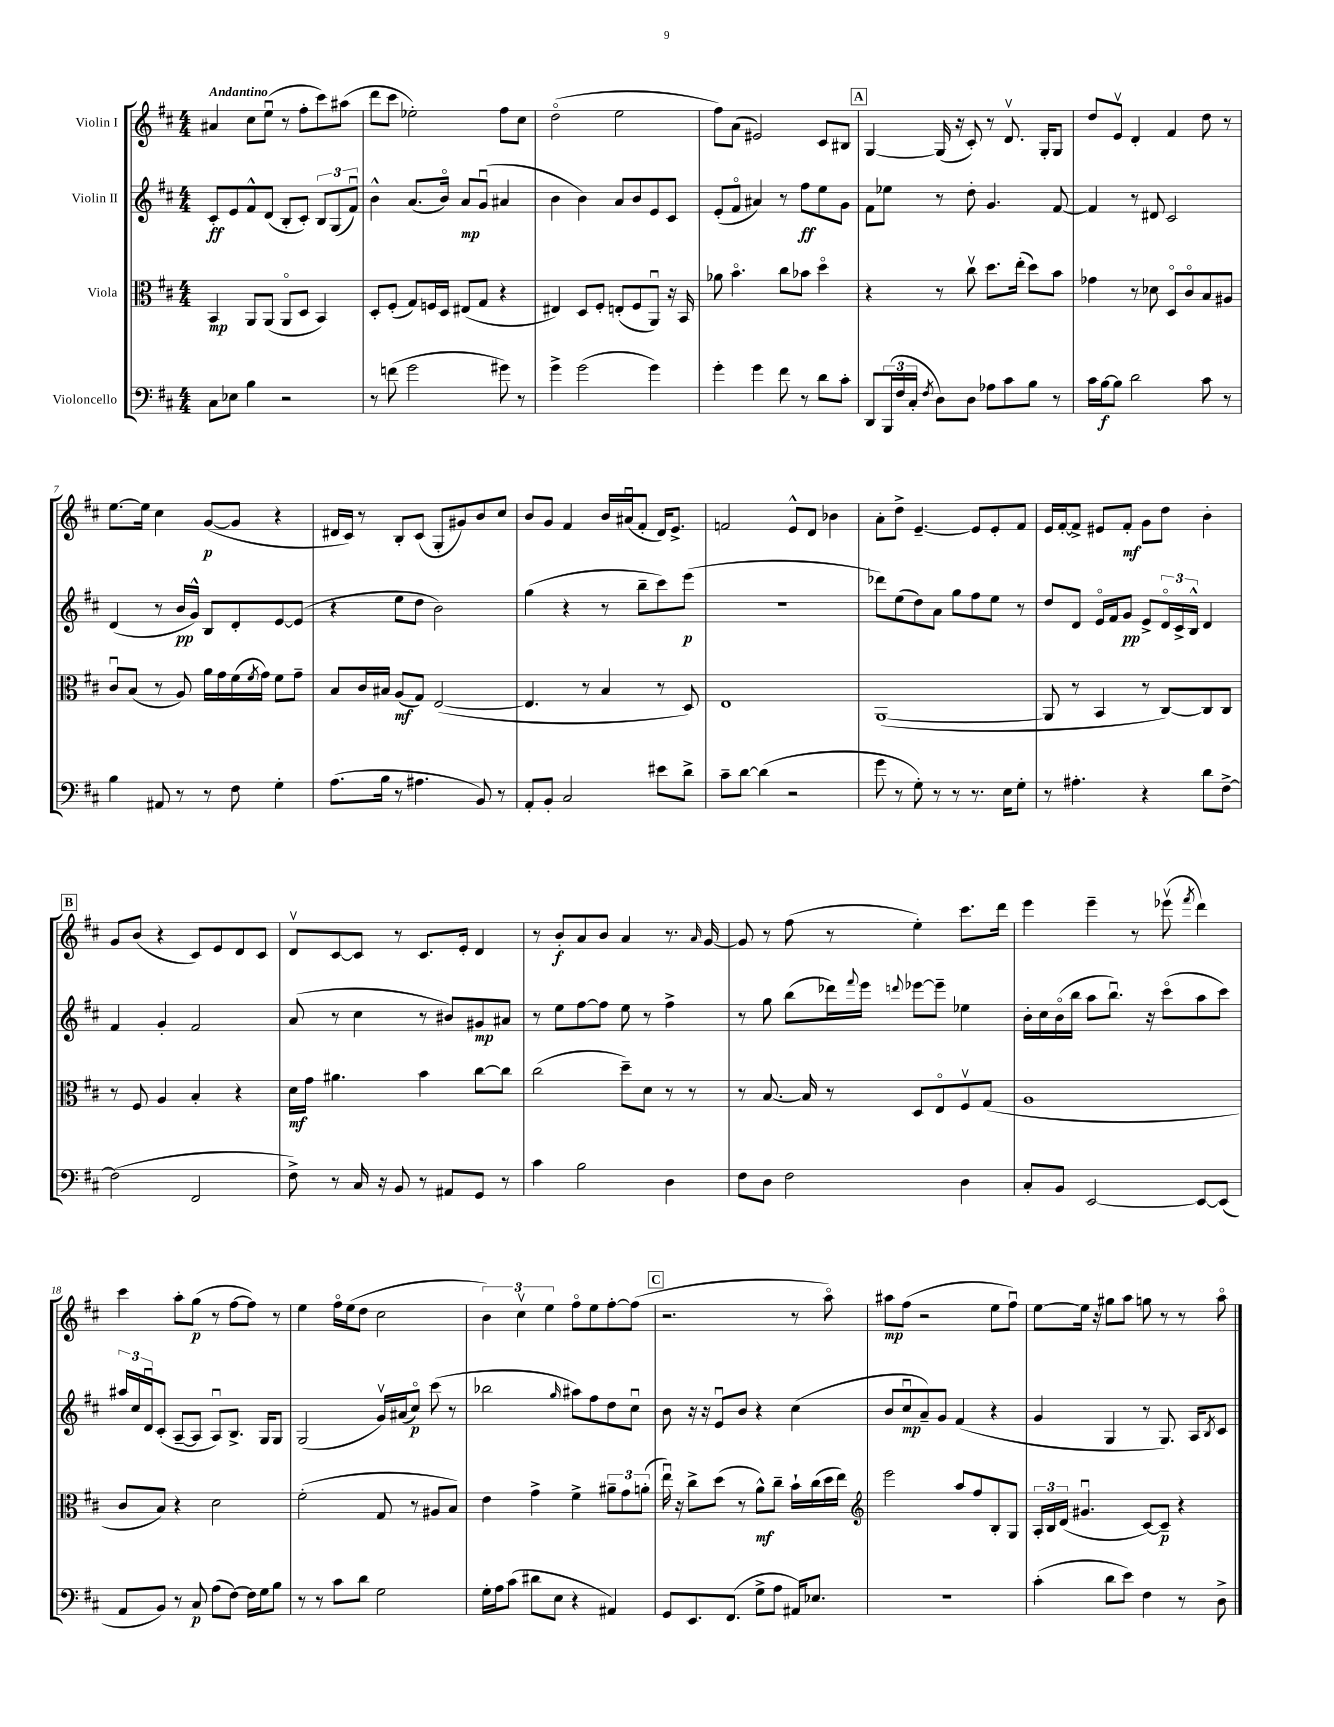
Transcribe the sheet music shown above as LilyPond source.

<<
\new StaffGroup <<
\new Staff = "s0" \with { instrumentName = "Violin I" } {
    \clef treble \key d \major \numericTimeSignature \time 4/4 \tempo "Andantino"
    ais'4 cis''8 e''8\downbow( r8 fis''8-. cis'''8) ais''8( |
    d'''8 cis'''8 ees''2-.) fis''8 cis''8 |
    d''2\flageolet( e''2 |
    fis''8) a'8( eis'2) cis'8 bis8 |
    \mark \markup { \box "A" } g4~ g16( r16 cis'8-.) r8 d'8.\upbow g16-. g8 |
    d''8 e'8\upbow d'4-. fis'4 d''8 r8 |
    e''8.~ e''16 cis''4 g'8~\p( g'8 r4 |
    dis'16 cis'16) r8 b8-. cis'8( g8-. gis'8) b'8 cis''8 |
    b'8 g'8 fis'4 b'16 ais'16\downbow( fis'8-. d'16) e'8.-> |
    f'2 e'8-^ d'8 bes'4 |
    a'8-. d''8-> e'4.~-- e'8 e'8-. fis'8 |
    e'16 fis'16~-. fis'8-> eis'8 fis'8-.\mf g'8 d''8 b'4-. |
    \mark \markup { \box "B" } g'8 b'8( r4 cis'8) e'8 d'8 cis'8 |
    d'8\upbow cis'8~ cis'8 r8 cis'8. e'16-. d'4 |
    r8 b'8-.\f a'8 b'8 a'4 r8. \grace { a'16 } g'16~ |
    g'8 r8 fis''8( r8 e''4-.) cis'''8. d'''16 |
    e'''4 e'''4-- r8 ees'''8\upbow( \acciaccatura { fis'''8 } d'''4) |
    cis'''4 a''8-. g''8\p( r8 fis''8~ fis''8) r8 |
    e''4 fis''16\flageolet e''16( d''8 cis''2 |
    \tuplet 3/2 { b'4) cis''4\upbow e''4 } fis''8\flageolet e''8 fis''8~-. fis''8( |
    \mark \markup { \box "C" } r2. r8 a''8\flageolet) |
    ais''8\mp fis''8( r2 e''8 fis''8\downbow) |
    e''8~ e''16 r16 gis''8 a''8 g''8 r8 r8 a''8\flageolet \bar "|." |
}
\new Staff = "s1" \with { instrumentName = "Violin II" } {
    \clef treble \key d \major \numericTimeSignature \time 4/4
    cis'8-.\ff e'8 fis'8-^ d'8( b8-. cis'8-.) \tuplet 3/2 { b8 g8( fis'8\downbow) } |
    b'4-^ a'8.( b'16\flageolet) a'8\mp g'8\downbow( ais'4 |
    b'4 b'4) a'8 b'8 e'8 cis'8 |
    e'8-.( fis'8\flageolet ais'4) r8 fis''8\ff e''8 g'8 |
    \mark \markup { \box "A" } fis'8 ees''8 r8 d''8-. g'4. fis'8~ |
    fis'4 r8 dis'8 cis'2 |
    d'4( r8 b'16\pp g'16-^) b8 d'8-. e'8~ e'8( |
    r4 e''8 d''8 b'2) |
    g''4( r4 r8 b''8-- cis'''8) e'''8\p( |
    R1 |
    des'''8) e''8( d''8) a'8 g''8 fis''8 e''8 r8 |
    d''8 d'8 e'16\flageolet fis'16 g'8\pp e'8-> \tuplet 3/2 { d'16\flageolet cis'16-> b16-^ } d'4 |
    \mark \markup { \box "B" } fis'4 g'4-. fis'2 |
    a'8( r8 cis''4 r8 bis'8) gis'8\mp ais'8 |
    r8 e''8 fis''8~ fis''8 e''8 r8 fis''4-> |
    r8 g''8 b''8( des'''16) \appoggiatura { fis'''8 } e'''16 \appoggiatura { d'''8 } ees'''8~ ees'''8-- ees''4 |
    b'16-. cis''16 b'16\flageolet( b''16 a''8 b''8.\downbow) r16 cis'''8\flageolet( a''8 cis'''8) |
    \tuplet 3/2 { ais''16 cis''16 d'16\downbow } cis'8-.( a8~-- a8 a8\downbow) b8.-> g16 g8 |
    g2( g'16\upbow) ais'16( cis''8\flageolet\p) cis'''8( r8 |
    bes''2 \grace { g''16 } ais''8) fis''8 d''8 cis''8\downbow |
    \mark \markup { \box "C" } b'8 r16 r16 e'8\downbow b'8 r4 cis''4( |
    b'8 cis''8\downbow\mp a'8--) g'8 fis'4( r4 |
    g'4 g4 r8 g8.) a16 \acciaccatura { b8 } cis'8 \bar "|." |
}
\new Staff = "s2" \with { instrumentName = "Viola" } {
    \clef alto \key d \major \numericTimeSignature \time 4/4
    b,4\mp a,8 a,8( a,8\flageolet d8 b,4) |
    d8-. fis8-.( g8) f16 d16 eis8( g8 r4 |
    eis4) d8 fis8-. e8-.( fis8 a,8\downbow) r16 b,16 |
    aes'8 b'4.\flageolet cis''8 bes'8 d''4\flageolet |
    \mark \markup { \box "A" } r4 r8 cis''8\upbow d''8. e''16-.( d''8) b'8 |
    ges'4 r8 des'8 d8\flageolet cis'8\flageolet b8 ais8 |
    cis'8\downbow b8( r8 a8) a'16 g'16 fis'16( \acciaccatura { fis'8 } g'16) fis'8 g'8-- |
    b8 cis'16 bis16 a8\mf( g8) e2~( |
    e4. r8 b4 r8 d8) |
    e1 |
    a,1~( |
    a,8 r8 b,4 r8 cis8~) cis8 cis8 |
    \mark \markup { \box "B" } r8 fis8 a4 b4-. r4 |
    d'16\mf g'16 ais'4. b'4 cis''8~ cis''8 |
    cis''2( d''8--) d'8 r8 r8 |
    r8 b8.~ b16 r8 d8 e8\flageolet fis8\upbow g8( |
    a1 |
    cis'8 b8) r4 d'2 |
    fis'2-.( g8 r8 ais8 b8) |
    e'4 g'4-> fis'4-> \tuplet 3/2 { ais'8-- g'8 a'8-.( } |
    \mark \markup { \box "C" } e''16\downbow) r16 cis''8-> d''8( r8 a'8-^\mf) cis''8-- b'16-! cis''16( d''16 e''16) |
    \clef treble e'''2 a''8 fis''8 b8-. g8 |
    \tuplet 3/2 { a16-. b16 d'16( } gis'4.\downbow cis'8~) cis'8--\p r4 \bar "|." |
}
\new Staff = "s3" \with { instrumentName = "Violoncello" } {
    \clef bass \key d \major \numericTimeSignature \time 4/4
    cis8 ees8 b4 r2 |
    r8 f'8( g'2 gis'8) r8 |
    g'4-> g'2( g'4) |
    g'4-. g'4 fis'8 r8 d'8 cis'8-. |
    \mark \markup { \box "A" } d,8 \tuplet 3/2 { b,,16( fis16 cis16-. } \acciaccatura { fis8 } d8) d8 aes8 cis'8 b8 r8 |
    cis'16 b16~\f b8 d'2 cis'8 r8 |
    b4 ais,8 r8 r8 fis8 g4-. |
    a8.( b16 r8 ais4. b,8) r8 |
    a,8-. b,8-. cis2 eis'8 d'8-> |
    cis'8-- d'8~ d'4( r2 |
    g'8 r8 g8-.) r8 r8 r8. e16 g8-. |
    r8 ais4.-. r4 d'8 fis8~-> |
    \mark \markup { \box "B" } fis2( fis,2 |
    fis8->) r8 cis16 r16 b,8 r8 ais,8 g,8 r8 |
    cis'4 b2 d4 |
    fis8 d8 fis2 d4 |
    cis8-. b,8 e,2~ e,8~ e,8( |
    a,8 b,8) r8 cis8\p a8( fis8~) fis16 g16 b8 |
    r8 r8 cis'8 d'8 g2 |
    g16-. a16 cis'8( dis'8 e8 r4 ais,4) |
    \mark \markup { \box "C" } g,8 e,8. fis,8.( g8-> a8 ais,16) ees8. |
    R1 |
    cis'4-.( d'8 e'8) fis4 r8 d8-> \bar "|." |
}
>>
>>
